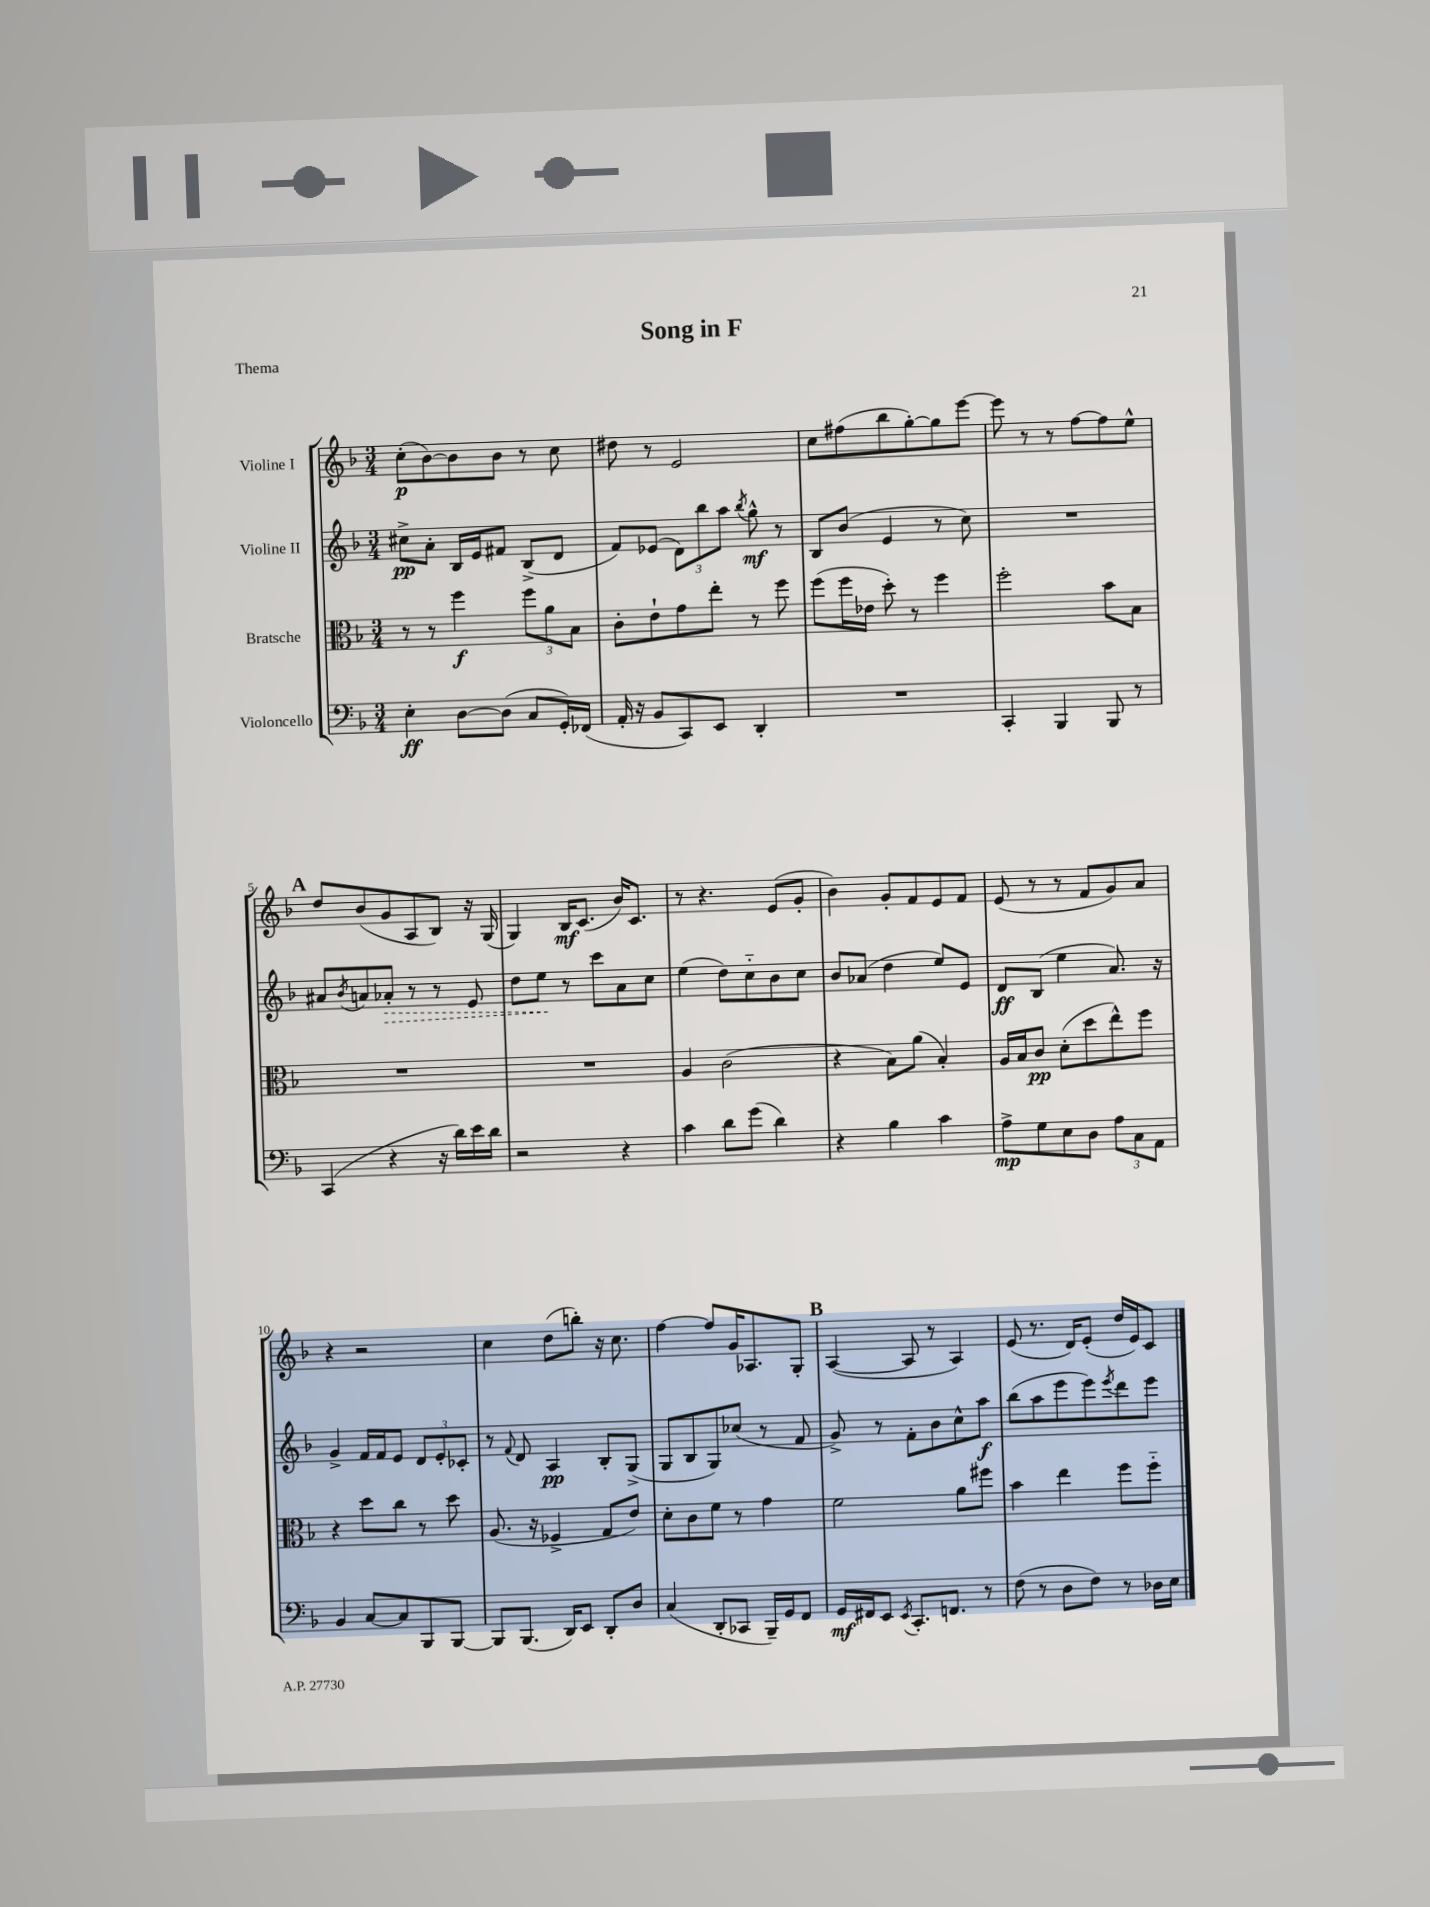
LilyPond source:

\header { title = "Song in F" piece = "Thema" }
<<
\new StaffGroup <<
\new Staff = "s0" \with { instrumentName = "Violine I" } {
    \clef treble \key f \major \numericTimeSignature \time 3/4
    c''8-.\p( bes'8~) bes'8 bes'8 r8 c''8 |
    dis''8 r8 e'2 |
    c''8 fis''8( bes''8 g''8~-.) g''8 e'''8~ |
    e'''8 r8 r8 f''8~ f''8 e''8-^ |
    \mark \markup { \bold "A" } d''8 bes'8( g'8 a8 bes8) r16 g16( |
    g4) bes16\mf c'8.( bes'16) c'8. |
    r8 r4. e'8( g'8-. |
    bes'4) g'8-. f'8 e'8 f'8 |
    e'8( r8 r8 f'8 g'8) a'8 |
    r4 r2 |
    c''4 d''8( b''8-.) r16 c''8. |
    f''4~ f''8 g'16 aes8. g8-. |
    \mark \markup { \bold "B" } a4~( a8 r8 a4) |
    e'8( r8. d'16) e'8-.( d''16 e'16) c'8 \bar "|." |
}
\new Staff = "s1" \with { instrumentName = "Violine II" } {
    \clef treble \key f \major \numericTimeSignature \time 3/4
    cis''8->\pp a'8-. bes16 e'16 fis'8 bes8->( d'8 |
    f'8) ees'8( \tuplet 3/2 { d'8) bes''8 a''8 } \acciaccatura { bes''8 } g''8-^\mf r8 |
    bes8 bes'8( e'4 r8 c''8) |
    R2. |
    \mark \markup { \bold "A" } ais'8 \acciaccatura { bes'8 } a'8 \once \override Hairpin.style = #'dashed-line aes'8-.\> r8 r8 e'8 |
    d''8 e''8\! r8 c'''8 a'8 c''8 |
    e''4( d''8) c''8-_ bes'8 c''8 |
    bes'8 aes'8( d''4 e''8) e'8 |
    d'8\ff bes8( e''4 a'8.) r16 |
    g'4-> f'16 f'16 e'8 \tuplet 3/2 { d'8 e'8-. ces'8-. } |
    r8 \appoggiatura { f'8 } d'8 a4\pp bes8-. g8->( |
    g8 bes8 g8) ces''8( r8 f'8 |
    \mark \markup { \bold "B" } g'8->) r8 f'8-. bes'8 c''8-^ a''8\f |
    bes''8( a''8 e'''8 e'''8) \acciaccatura { e'''8 } d'''8 e'''8 \bar "|." |
}
\new Staff = "s2" \with { instrumentName = "Bratsche" } {
    \clef alto \key f \major \numericTimeSignature \time 3/4
    r8 r8 f''4\f \tuplet 3/2 { f''8 a'8 bes8 } |
    c'8-. e'8-! g'8 e''8-. r8 f''8 |
    f''8( f''16 ees'16 d''8-.) r8 f''4 |
    f''2-. bes'8 bes8 |
    \mark \markup { \bold "A" } R2. |
    R2. |
    a4 c'2( |
    r4 bes8) a'8( bes4-.) |
    a16 bes16 c'8\pp d'8-.( d''8 e''8-^) f''8 |
    r4 d''8 c''8 r8 d''8 |
    a8.( r16 fes4-> g8 e'8) |
    d'8-. c'8 f'8 r8 g'4 |
    \mark \markup { \bold "B" } f'2 a'8 fis''8 |
    bes'4 e''4 f''8 f''8-_ \bar "|." |
}
\new Staff = "s3" \with { instrumentName = "Violoncello" } {
    \clef bass \key f \major \numericTimeSignature \time 3/4
    e4-.\ff d8~ d8( c8 g,16-.) fes,16( |
    a,16-. r16 bes,8 c,8) e,8 d,4-. |
    R2. |
    c,4-. bes,,4 bes,,8 r8 |
    \mark \markup { \bold "A" } c,4( r4 r16 d'16) e'16 d'16 |
    r2 r4 |
    c'4 d'8 g'8( d'4) |
    r4 bes4 c'4 |
    a8->\mp g8 e8 d8 \tuplet 3/2 { a8 c8 a,8 } |
    bes,4 c8~ c8 bes,,8 bes,,8~ |
    bes,,8 bes,,8.( d,16) e,8 d,8-. d8 |
    c4( d,8-. ces,8 bes,,16--) g,16 f,8 |
    \mark \markup { \bold "B" } g,16\mf fis,16 e,8 \acciaccatura { e,8 } c,8.-. f,8. r8 |
    f8( r8 d8 f8) r8 des16 e16 \bar "|." |
}
>>
>>
